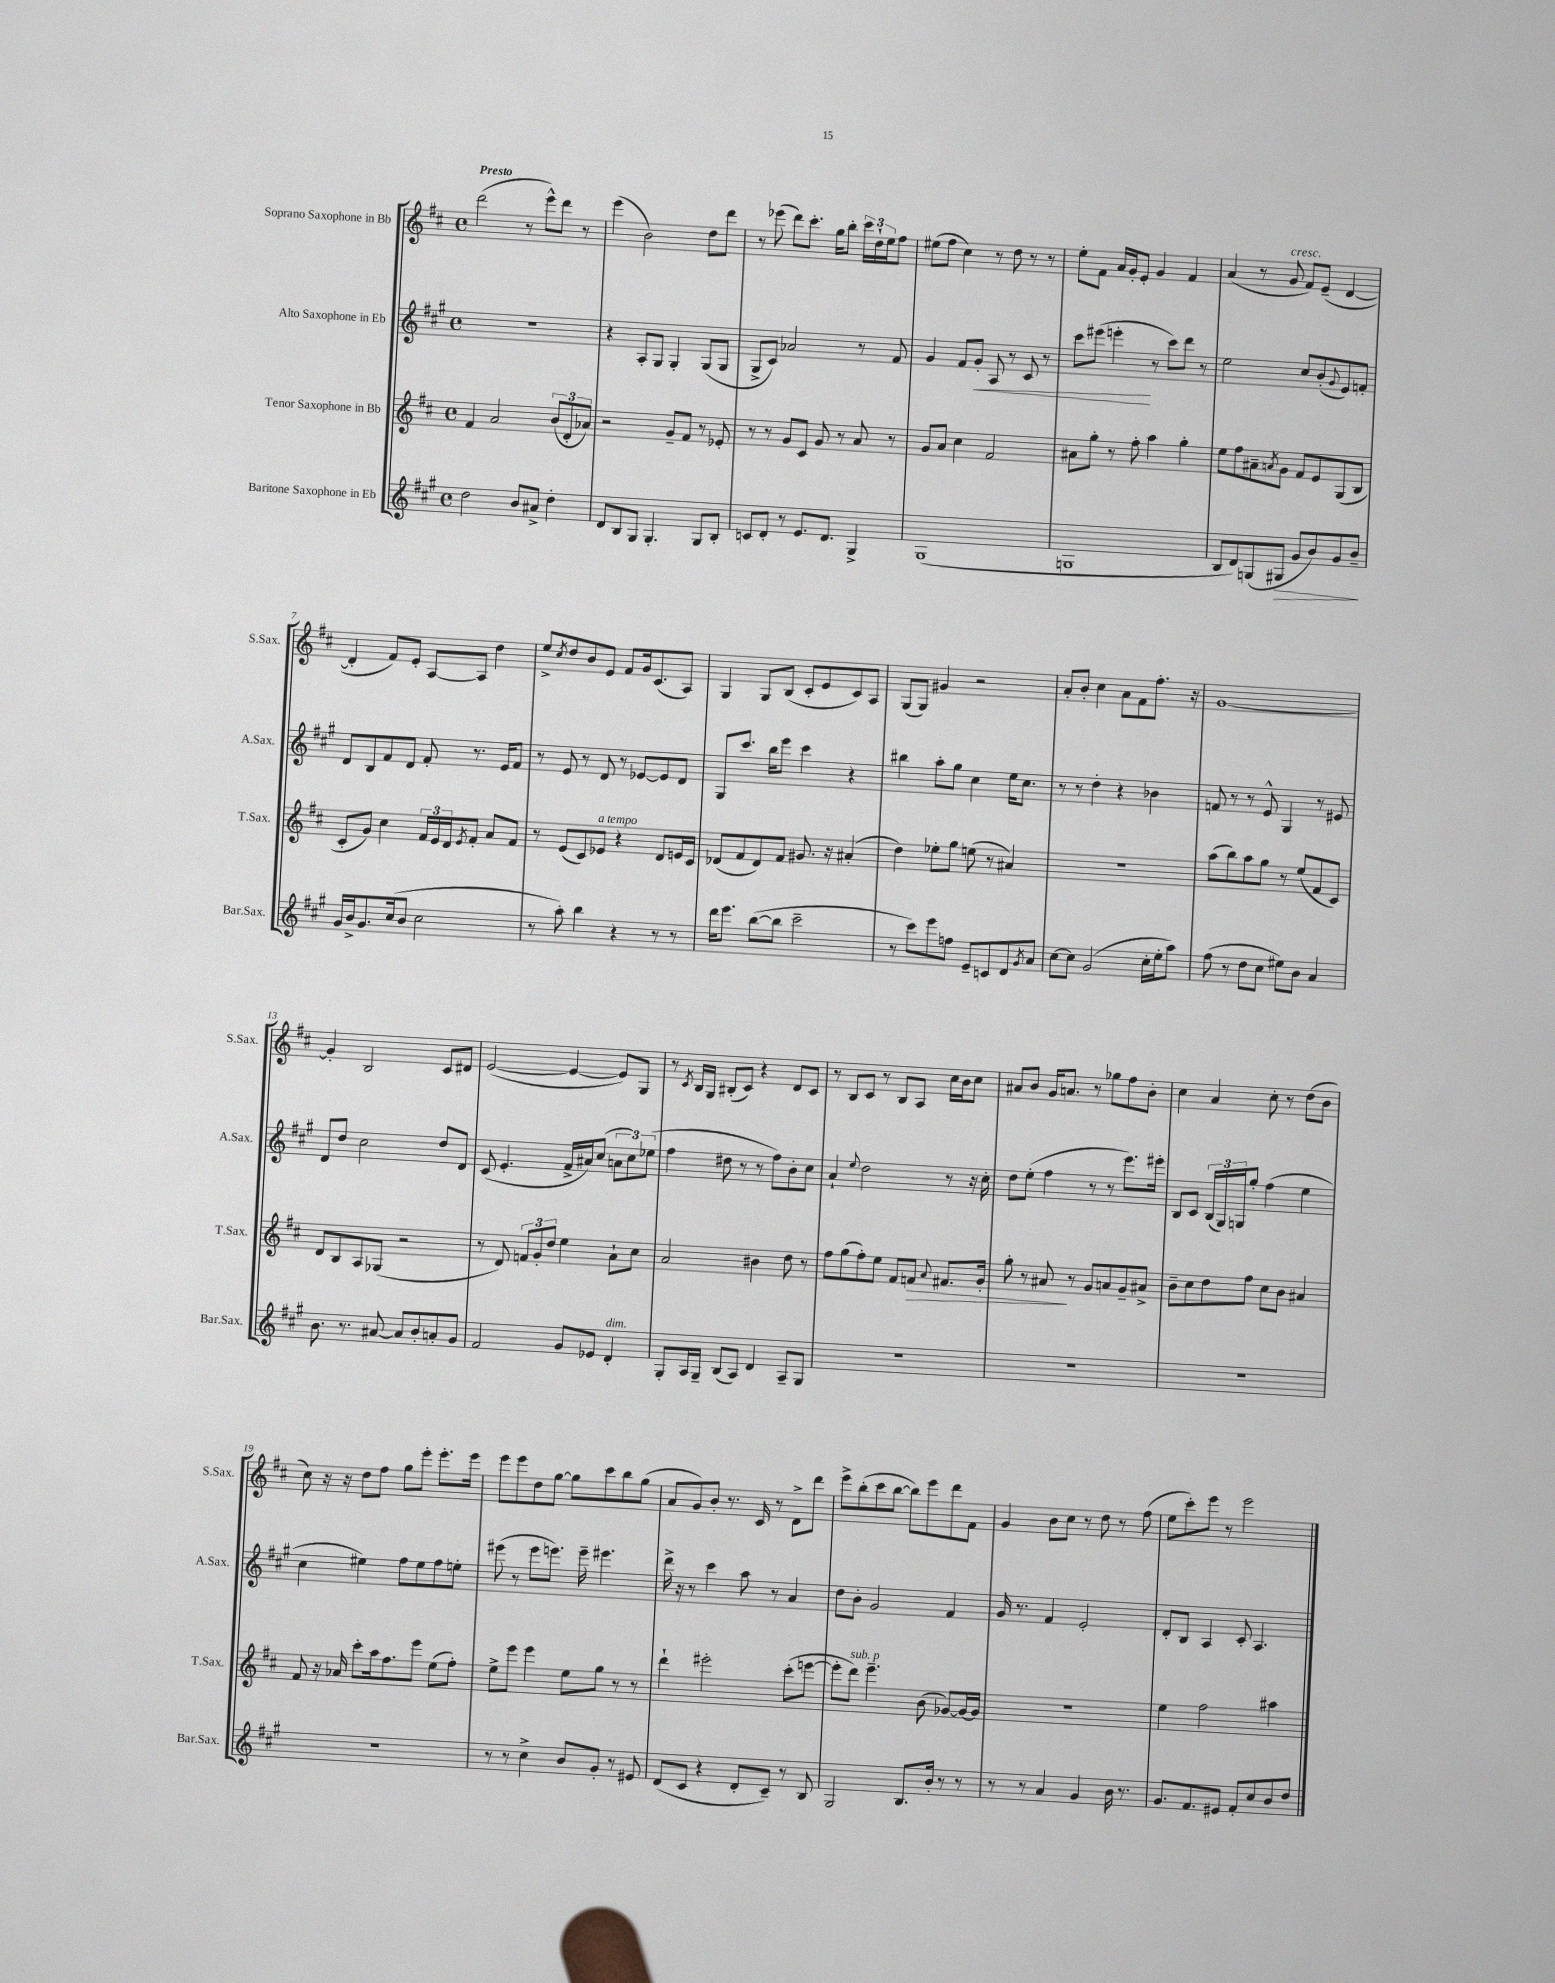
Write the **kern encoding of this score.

**kern	**dynam	**kern	**dynam	**kern	**dynam	**kern
*part4	*part4	*part3	*part3	*part2	*part2	*part1
*staff4	*staff4	*staff3	*staff3	*staff2	*staff2	*staff1
*I"Baritone Saxophone in Eb	*	*I"Tenor Saxophone in Bb	*	*I"Alto Saxophone in Eb	*	*I"Soprano Saxophone in Bb
*I'Bar.Sax.	*	*I'T.Sax.	*	*I'A.Sax.	*	*I'S.Sax.
*clefG2	*	*clefG2	*	*clefG2	*	*clefG2
*k[f#c#g#]	*	*k[f#c#]	*	*k[f#c#g#]	*	*k[f#c#]
*M4/4	*	*M4/4	*	*M4/4	*	*M4/4
*met(c)	*	*met(c)	*	*met(c)	*	*met(c)
=1	=1	=1	=1	=1	=1	=1
!	!	!	!	!	!	!LO:TX:a:B:t=Presto
2dd\	.	4f#/	.	1r	.	(2ddd\
.	.	2a/	.	.	.	.
8b/L	.	.	.	.	.	8r
8a#X^/J	.	.	.	.	.	8eee^^\L)
4dd'\	.	(12b/L	.	.	.	8ddd\J
.	.	12d'/	.	.	.	.
.	.	.	.	.	.	8r
.	.	12a-X/J)	.	.	.	.
=2	=2	=2	=2	=2	=2	=2
8d/L	.	2r	.	4r	.	(4eee\
8B/	.	.	.	.	.	.
8G#/J	.	.	.	8A'/L	.	2b\)
4.G#'/	.	.	.	8G#/J	.	.
.	.	8g~/L	.	4G#'/	.	.
.	.	8f#/J	.	.	.	.
8G#/L	.	8r	.	(8G#/L	.	8dd\L
8B'/J	.	8e-X'/	.	8G#/J	.	8ddd\J
=3	=3	=3	=3	=3	=3	=3
8cn/L	.	8r	.	8G#^/L	.	8r
8d'/J	.	8r	.	8c#/J)	.	(8eee-X\
8r	.	8g/L	.	2a-X/	.	8ddd\L)
8.e/L	.	8c#/J	.	.	.	8.ccc#'\J
.	.	8g/	.	.	.	.
8.d/J	.	.	.	.	.	16gg\KL
.	.	8r	.	.	.	8bb'\J
4G#^/	.	8a/	.	8r	.	24ccc#\LL
.	.	.	.	.	.	24dd`\
.	.	.	.	.	.	24ee\J
.	.	8r	.	8f#/	.	8ff#\J
=4	=4	=4	=4	=4	=4	=4
(1G#	.	8g/L	.	4g#/	.	(8ee#X\L
.	.	8a/J	.	.	.	8ff#\J
.	.	4cc#\	.	8f#/L	.	4cc#\)
!	!	!	!	!	!LO:HP:b	!
.	.	.	.	8g#'/J	<	.
.	.	2f#/	.	8A/	.	8r
.	.	.	.	8r	.	8dd\
.	.	.	.	8c#/	.	8r
.	.	.	.	8r	.	8r
=5	=5	=5	=5	=5	=5	=5
1Gn	.	8a#X\L	.	8ccc#\L	.	8ee'\L
.	.	8gg'\J	.	(8eee#X\J	.	8f#\J
.	.	8r	.	4eeen'\	.	16a/LL
.	.	.	.	.	.	16g'/J
.	.	8ff#'\	.	.	.	8e'/J
.	.	4aa\	.	8r	[	4g/
.	.	.	.	8ccc#\L)	.	.
.	.	4gg'\	.	8ddd\J	.	4f#/
.	.	.	.	8r	.	.
=6	=6	=6	=6	=6	=6	=6
8B/L	.	8ee\L	.	2ee\	.	(4a/
8d/)	.	8ff#\	.	.	.	.
(8Gn/	.	8a#X~\	.	.	.	8r
.	.	8qan/	.	.	.	.
!	!	!	!	!	!	!LO:TX:a:i:t=cresc.
!	!LO:HP:b	!	!	!	!	!
8G#X/J	>	8g\J	.	.	.	8g/
8g#/L	.	8f#/L	.	8cc#/L	.	8f#/L)
8b/)	.	8e/	.	(8b'/	.	(8e~/J
.	.	.	.	8qqg#/	.	.
8g#/	.	(8G/	.	8e/)	.	[4d/
8b~/J	.	8B/J	.	8fn'/J	.	.
.	]	.	.	.	.	.
!!LO:LB:g=z
=7	=7	=7	=7	=7	=7	=7
16g#/LL	.	8c#'/L	.	8d/L	.	4d'/]
16b^/J	.	.	.	.	.	.
8.g#/	.	8g/J)	.	8B/	.	.
.	.	4cc#\	.	8f#/	.	8f#/L)
(16cc#/k	.	.	.	.	.	.
8b/J	.	.	.	8d/J	.	8e'/J
2cc#\	.	24f#/LL	.	8f#'/	.	[8A/L
.	.	24e/	.	.	.	.
.	.	24d/J	.	.	.	.
.	.	8qe/	.	.	.	.
.	.	8f#'/J	.	8.r	.	8A/J]
.	.	8a/L	.	.	.	4dd\
.	.	.	.	16e/KL	.	.
.	.	8f#/J	.	8f#/J	.	.
=8	=8	=8	=8	=8	=8	=8
8r	.	8r	.	8r	.	8ee^/L
.	.	.	.	.	.	8qcc#/
8aa'\)	.	(8e/L	.	8e/	.	8dd/
4bb\	.	8c#/)	.	8r	.	8b/
!	!	!LO:TX:a:i:t=a tempo	!	!	!	!
.	.	8e-X/J	.	8d/	.	8e/J
4r	.	4r	.	8r	.	8f#/L
.	.	.	.	[8e-X/L	.	16g/k
.	.	.	.	.	.	(8.c#/
8r	.	8d/L	.	8e-/]	.	.
8r	.	16en/L	.	8d/J	.	8A/J)
.	.	16c#/JJ	.	.	.	.
=9	=9	=9	=9	=9	=9	=9
16ddd\KL	.	(8d-X/L	.	8G#/L	.	4G/
8.eee\J	.	.	.	.	.	.
.	.	8f#/	.	8.ccc#/J	.	.
([8bb\L	.	8d-/)	.	.	.	8G/L
.	.	.	.	16bb\KL	.	.
8bb\J]	.	8f#/J	.	8eee\J	.	(8B/J
2ccc#~\	.	8.g#X/	.	4ccc#\	.	8c#'/L
.	.	.	.	.	.	8e/
.	.	16r	.	.	.	.
.	.	(4a#X'/	.	4r	.	8c#/)
.	.	.	.	.	.	8A/J
=10	=10	=10	=10	=10	=10	=10
8r	.	4dd\)	.	4bb#X\	.	(8G/L
8ccc#\L)	.	.	.	.	.	8G/J)
8eee\	.	8ee-X'\L	.	8aa'\L	.	4g#X/
8ffn\J	.	8gg\J	.	8gg#\J	.	.
8e~/L	.	(8een\	.	4cc#\	.	2r
8cn/	.	8r	.	.	.	.
8d/	.	4a#X/)	.	16ee\KL	.	.
.	.	.	.	8.cc#\J	.	.
8qg#/	.	.	.	.	.	.
8a/J	.	.	.	.	.	.
=11	=11	=11	=11	=11	=11	=11
[8cc#\L	.	1r	.	8r	.	8a'/L
8cc#\J]	.	.	.	8r	.	8b'/J
(2g#/	.	.	.	4dd'\	.	4cc#\
.	.	.	.	4r	.	8a\L
.	.	.	.	.	.	8f#\
16cc#'\LL	.	.	.	4b-X\	.	8.ff#'\J
16ee'\J	.	.	.	.	.	.
8aa\J)	.	.	.	.	.	.
.	.	.	.	.	.	16r
=12	=12	=12	=12	=12	=12	=12
(8ff#\	.	(8aa\L	.	8fn/	.	[1g
8r	.	8bb\)	.	8r	.	.
8dd\L	.	8aa\	.	8r	.	.
8cc#\J	.	8gg\J	.	8e^^/	.	.
8ee#X\L)	.	8r	.	4G#/	.	.
8b\J	.	(8ee/L	.	.	.	.
4a/	.	8f#/	.	8r	.	.
.	.	8c#/J)	.	8e#X/	.	.
!!LO:LB:g=z
=13	=13	=13	=13	=13	=13	=13
8.b\	.	8d/L	.	8d/L	.	4g'/]
.	.	8B/	.	8dd/J	.	.
8.r	.	.	.	.	.	.
.	.	8A/	.	2cc#\	.	2B/
[8a#X/	.	(8G-X/J	.	.	.	.
8a#/L]	.	2r	.	.	.	.
8b'/	.	.	.	.	.	.
8an'/	.	.	.	8dd/L	.	8c#/L
8g#/J	.	.	.	8d/J	.	8d#X/J
=14	=14	=14	=14	=14	=14	=14
2f#/	.	8r	.	(8c#/	.	([2e/
.	.	8d/)	.	4.e'/	.	.
.	.	12fn/L	.	.	.	.
.	.	12g'/	.	.	.	.
.	.	12dd/J	.	.	.	.
8g#/L	.	4ee\	.	16f#^/LL	.	4e/_
.	.	.	.	16a#X/J)	.	.
8e-X/J	.	.	.	(8cc#/J	.	.
!LO:TX:a:i:t=dim.	!	!	!	!	!	!
4d'/	.	8a`\L	.	12an\L	.	8e/L])
.	.	.	.	12cc#\)	.	.
.	.	8cc#\J	.	.	.	8G/J
.	.	.	.	(12ee-X\J	.	.
=15	=15	=15	=15	=15	=15	=15
8G#'/L	.	2a/	.	4ff#\	.	8r
.	.	.	.	.	.	8qc#/
16A/L	.	.	.	.	.	16B/LL
16G#~/JJ	.	.	.	.	.	16G/JJ
(8B/L	.	.	.	8dd#X\	.	(8B#X'/L
8A/J)	.	.	.	8r	.	8c#/J)
4d/	.	4b#X\	.	8r	.	4r
.	.	.	.	8ff#\L)	.	.
8A~/L	.	8dd\	.	8b'\	.	8d/L
8G#/J	.	8r	.	8cc#\J	.	8c#/J
=16	=16	=16	=16	=16	=16	=16
1r	.	8ff#\L	.	4a`/	.	8r
.	.	(8gg\	.	.	.	8B/L
.	.	.	.	8qqee/	.	.
.	.	8ff#'\)	.	2dd\	.	8c#/J
.	.	8ee\J	.	.	.	8r
.	.	8f#/L	.	.	.	8B/L
!	!	!	!LO:HP:b	!	!	!
.	.	8fn/J	>	.	.	8A/J
.	.	8qqa/	.	.	.	.
.	.	8.f#X/L	.	8r	.	16cc#\LL
.	.	.	.	.	.	16b\J
.	.	.	.	16r	.	8cc#\J
.	.	16g'/Jk	.	16cc#'\	.	.
=17	=17	=17	=17	=17	=17	=17
1r	.	8gg'\	.	8dd\L	.	8a#X/L
.	.	8r	.	(8ee'\J	.	8b/J
.	.	8a#X/	.	4ff#\	.	16g/KL
.	.	.	.	.	.	8.an/J
.	.	8r	]	.	.	.
.	.	8g/L	.	8r	.	8r
.	.	8an/	.	8r	.	8gg-X\L
.	.	8g~/	.	8.eee\L)	.	8ff#\
.	.	8a#X^/J	.	.	.	8b'\J
.	.	.	.	16eee#X'\Jk	.	.
=18	=18	=18	=18	=18	=18	=18
1r	.	8b~\L	.	8B/L	.	4cc#\
.	.	8cc#\	.	8c#/J	.	.
.	.	8dd\	.	(24B/LL	.	4a/
.	.	.	.	24G#/)	.	.
.	.	.	.	24Gn/J	.	.
.	.	8ff#\J	.	8gg#'/J	.	.
.	.	8cc#\L	.	(4ff#\	.	8cc#'\
.	.	8b\J	.	.	.	8r
.	.	4a#X/	.	4ee\	.	(8dd\L
.	.	.	.	.	.	8b\J
!!LO:LB:g=z
=19	=19	=19	=19	=19	=19	=19
1r	.	8f#/	.	4cc#\	.	8cc#\)
.	.	16r	.	.	.	16r
.	.	16a-X/	.	.	.	16r
.	.	8ccc#'\L	.	4ee#X\)	.	8dd\L
.	.	16aa\k	.	.	.	8ff#\J
.	.	8.ff#\	.	.	.	.
.	.	.	.	8ff#\L	.	8gg\L
.	.	8eee\J	.	8ee#\	.	8eee'\J
.	.	(8ee\L	.	8ff#\	.	8.eee'\L
.	.	8ff#'\J)	.	8een'\J	.	.
.	.	.	.	.	.	16eee\Jk
=20	=20	=20	=20	=20	=20	=20
8r	.	8ee^\L	.	(8eee#X\	.	8eee\L
8r	.	8eee\J	.	8r	.	8eee\
4cc#^\	.	4eee\	.	8eee#\L	.	8dd\
.	.	.	.	8.eeen\J)	.	[8gg\J
8b/L	.	8ee\L	.	.	.	8gg\L]
.	.	.	.	16eee~\	.	.
8g#'/J	.	8gg\J	.	4.eee#X\	.	8ccc#\
8r	.	8r	.	.	.	8bb\
8e#X/	.	8r	.	.	.	(8gg\J
=21	=21	=21	=21	=21	=21	=21
(8d/L	.	4ddd`\	.	16ddd^\	.	8a/L
.	.	.	.	16r	.	.
8c#/J	.	.	.	8r	.	8g/)
4r	.	2eee#X'\	.	4ccc#\	.	8b'/J
.	.	.	.	.	.	8.r
8d'/L	.	.	.	8aa\	.	.
.	.	.	.	.	.	16c#/
8c#~/J)	.	.	.	8r	.	8r
8r	.	(8ccc#'\L	.	4a/	.	8d^\L
8B/	.	[8eeen\J	.	.	.	8ddd\J
=22	=22	=22	=22	=22	=22	=22
2G#/	.	8eee'\L]	.	8dd\L	.	8eee^\L
!	!	!LO:TX:a:i:t=sub. p	!	!	!	!
.	.	8ddd\J)	.	8b'\J	.	(8bb'\
.	.	4.eee~\	.	2g#/	.	8ccc#\
.	.	.	.	.	.	[8bb\J
8.B/L	.	.	.	.	.	8bb\L])
.	.	(8b\	.	.	.	8eee\
16b'/Jk	.	.	.	.	.	.
8r	.	[8g-X/L)	.	4f#/	.	8ddd\
8r	.	16g-/L_	.	.	.	8f#\J
.	.	16g-/JJ]	.	.	.	.
=23	=23	=23	=23	=23	=23	=23
8r	.	1r	.	16g#/	.	4g/
.	.	.	.	8.r	.	.
8r	.	.	.	.	.	.
4a/	.	.	.	4f#/	.	8b\L
.	.	.	.	.	.	8cc#\J
4g#/	.	.	.	2e'/	.	8r
.	.	.	.	.	.	8dd\
16b\	.	.	.	.	.	8r
8.r	.	.	.	.	.	.
.	.	.	.	.	.	(8ff#\
=24	=24	=24	=24	=24	=24	=24
8.g#/L	.	4ee\	.	8d'/L	.	8ee\L
.	.	.	.	8B/J	.	8ccc#'\)
8.f#/	.	.	.	.	.	.
.	.	2ff#\	.	4A/	.	8eee\J
8e#X/J	.	.	.	.	.	8r
8f#'/L	.	.	.	8c#'/	.	2eee\
8cc#/	.	.	.	4.A/	.	.
8b/	.	4aa#X\	.	.	.	.
8dd/J	.	.	.	.	.	.
==	==	==	==	==	==	==
*-	*-	*-	*-	*-	*-	*-
